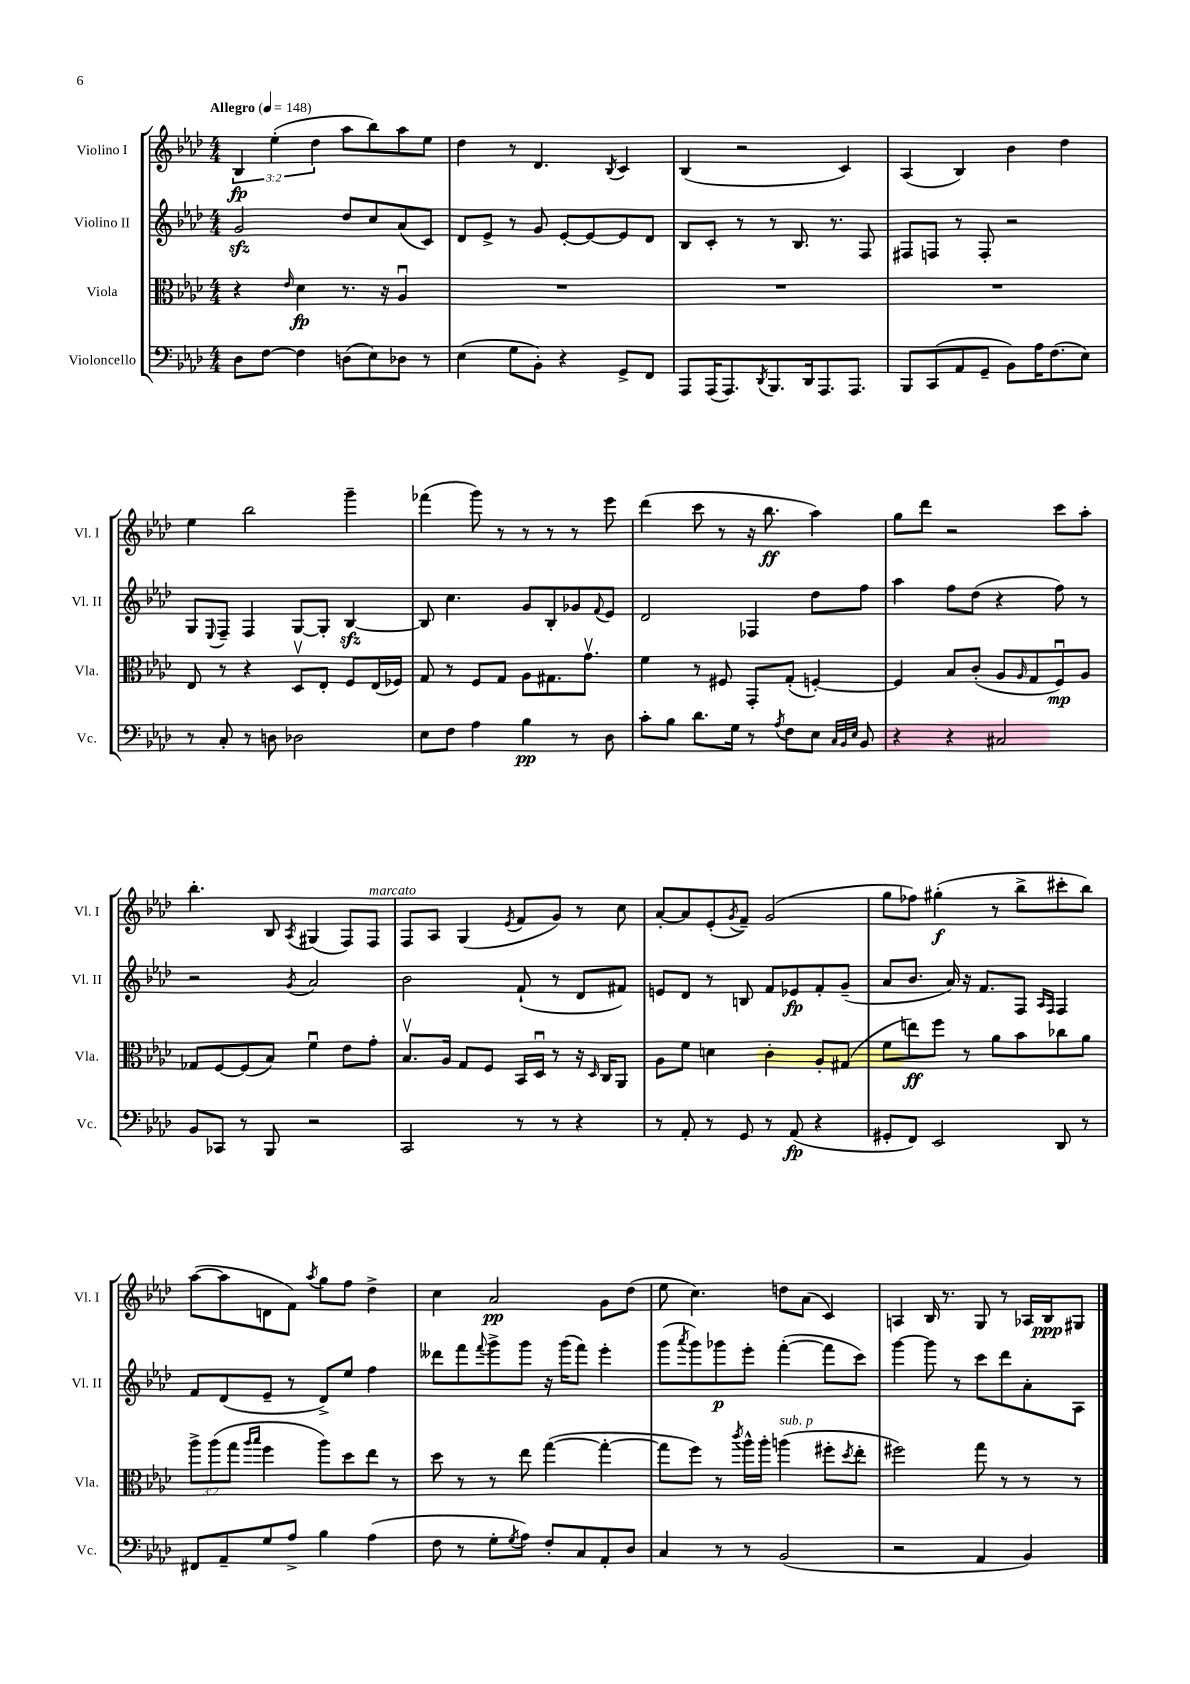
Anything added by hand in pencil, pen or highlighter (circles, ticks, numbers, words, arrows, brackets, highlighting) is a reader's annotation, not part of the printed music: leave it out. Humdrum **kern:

**kern	**dynam	**kern	**dynam	**kern	**dynam	**kern	**dynam
*part4	*part4	*part3	*part3	*part2	*part2	*part1	*part1
*staff4	*staff4	*staff3	*staff3	*staff2	*staff2	*staff1	*staff1
*I"Violoncello	*	*I"Viola	*	*I"Violino II	*	*I"Violino I	*
*I'Vc.	*	*I'Vla.	*	*I'Vl. II	*	*I'Vl. I	*
*clefF4	*	*clefC3	*	*clefG2	*	*clefG2	*
*k[b-e-a-d-]	*	*k[b-e-a-d-]	*	*k[b-e-a-d-]	*	*k[b-e-a-d-]	*
*M4/4	*	*M4/4	*	*M4/4	*	*M4/4	*
*MM148	*	*MM148	*	*MM148	*	*MM148	*
=1	=1	=1	=1	=1	=1	=1	=1
!	!	!	!	!	!	!LO:TX:a:B:t=Allegro	!
8D-\L	.	4r	.	2gzz/	.	6B-/	fp
[8F\J	.	.	.	.	.	.	.
.	.	.	.	.	.	(6ee-'\	.
.	.	16qqe-/	.	.	.	.	.
4F\]	.	4d-\	fp	.	.	.	.
.	.	.	.	.	.	6dd-\	.
(8Dn\L	.	8.r	.	8dd-/L	.	8aa-\L	.
8E-\)	.	.	.	8cc/	.	8bb-\)	.
.	.	16r	.	.	.	.	.
8D-X\J	.	4A-u/	.	(8a-/	.	8aa-\	.
8r	.	.	.	8c/J)	.	8ee-\J	.
=2	=2	=2	=2	=2	=2	=2	=2
(4E-\	.	1r	.	8d-/L	.	4dd-\	.
.	.	.	.	8e-^/J	.	.	.
8G\L	.	.	.	8r	.	8r	.
8BB-'\J)	.	.	.	8g/	.	4.d-/	.
4r	.	.	.	[8e-'/L	.	.	.
.	.	.	.	8e-/_	.	.	.
.	.	.	.	.	.	8qB-/	.
8GG^/L	.	.	.	8e-/]	.	4c/	.
8FF/J	.	.	.	8d-/J	.	.	.
=3	=3	=3	=3	=3	=3	=3	=3
8AAA-/L	.	1r	.	8B-/L	.	(4B-/	.
(16AAA-/K	.	.	.	8c'/J	.	.	.
8.AAA-/)	.	.	.	.	.	.	.
.	.	.	.	8r	.	2r	.
8qDD-/	.	.	.	.	.	.	.
8.BBB-/	.	.	.	8r	.	.	.
.	.	.	.	8.B-/	.	.	.
16DD-/k	.	.	.	.	.	.	.
8.AAA-/	.	.	.	.	.	.	.
.	.	.	.	8.r	.	.	.
.	.	.	.	.	.	4c/)	.
8.AAA-/J	.	.	.	.	.	.	.
.	.	.	.	8F/	.	.	.
=4	=4	=4	=4	=4	=4	=4	=4
8BBB-/L	.	1r	.	8F#X/L	.	(4A-/	.
(8CC/	.	.	.	8Fn/J	.	.	.
8AA-/	.	.	.	8r	.	4B-/)	.
8GG~/J	.	.	.	8F'/	.	.	.
8BB-\L)	.	.	.	2r	.	4b-\	.
16A-\K	.	.	.	.	.	.	.
(8.F\	.	.	.	.	.	.	.
.	.	.	.	.	.	4dd-\	.
8E-\J)	.	.	.	.	.	.	.
!!LO:LB:g=z
=5	=5	=5	=5	=5	=5	=5	=5
8r	.	8E-/	.	8G/L	.	4ee-\	.
.	.	.	.	8qqE-/	.	.	.
8C'/	.	8r	.	8F~/J	.	.	.
8r	.	4r	.	4F/	.	2bb-\	.
8Dn\	.	.	.	.	.	.	.
2D-X\	.	8D-v/L	.	[8G/L	.	.	.
.	.	8E-'/J	.	8G'/J]	.	.	.
.	.	8F/L	.	[4B-zz/	.	4ggg~\	.
.	.	(16E-/L	.	.	.	.	.
.	.	16F-X/JJ)	.	.	.	.	.
=6	=6	=6	=6	=6	=6	=6	=6
8E-\L	.	8G/	.	8B-/]	.	(4fff-X\	.
8F\J	.	8r	.	4.cc\	.	.	.
4A-\	.	8F/L	.	.	.	8ggg\)	.
.	.	8G/J	.	.	.	8r	.
4B-\	pp	8A-\L	.	8g/L	.	8r	.
.	.	8.G#X\	.	8B-'/	.	8r	.
8r	.	.	.	8g-X/	.	8r	.
.	.	8.gv\J	.	.	.	.	.
.	.	.	.	8qqf/	.	.	.
8D-\	.	.	.	8e-/J	.	8eee-\	.
=7	=7	=7	=7	=7	=7	=7	=7
8c'\L	.	4f\	.	2d-/	.	(4ddd-\	.
8B-\J	.	.	.	.	.	.	.
8.d-\L	.	8r	.	.	.	8ccc\	.
.	.	8F#X/	.	.	.	8r	.
16G\Jk	.	.	.	.	.	.	.
8r	.	8GG'/L	.	4F-X/	.	16r	.
.	.	.	.	.	.	8.bb-\	ff
8qA-/	.	.	.	.	.	.	.
8F\L	.	(8G'/J	.	.	.	.	.
8E-\J	.	[4Fn'/)	.	8dd-\L	.	4aa-\)	.
32qqC/LLL	.	.	.	.	.	.	.
32qqBB-/	.	.	.	.	.	.	.
32qqE-/JJJ	.	.	.	.	.	.	.
8BB-/	.	.	.	8ff\J	.	.	.
=8	=8	=8	=8	=8	=8	=8	=8
4r	.	4F/]	.	4aa-\	.	8gg\L	.
.	.	.	.	.	.	8ddd-\J	.
4r	.	8B-/L	.	8ff\L	.	2r	.
.	.	(8c'/J	.	(8dd-\J	.	.	.
2C#X/	.	8A-/L	.	4r	.	.	.
.	.	16qqA-/	.	.	.	.	.
.	.	8G/	.	.	.	.	.
.	.	8Fu/)	mp	8ff\)	.	8ccc\L	.
.	.	8A-/J	.	8r	.	8aa-'\J	.
!!LO:LB:g=z
=9	=9	=9	=9	=9	=9	=9	=9
8BB-/L	.	8G-X/L	.	2r	.	4.bb-'\	.
8CC-X/J	.	[8F/	.	.	.	.	.
8r	.	(8F/]	.	.	.	.	.
8BBB-/	.	8B-/J)	.	.	.	8B-/	.
.	.	.	.	8qg/	.	8qA-/	.
2r	.	4fu\	.	2a-/	.	(4G#X/	.
.	.	8e-\L	.	.	.	8F/L)	.
!	!	!	!	!	!	!LO:TX:a:i:t=marcato	!
.	.	8g'\J	.	.	.	8F/J	.
=10	=10	=10	=10	=10	=10	=10	=10
2CC/	.	8.B-v/L	.	2b-\	.	8F/L	.
.	.	.	.	.	.	8A-/J	.
.	.	16A-/Jk	.	.	.	.	.
.	.	8G/L	.	.	.	(4G/	.
.	.	8F/J	.	.	.	.	.
.	.	.	.	.	.	8qe-/	.
8r	.	16BB-/LL	.	(8f`/	.	8f/L	.
.	.	16D-u/JJ	.	.	.	.	.
8r	.	8r	.	8r	.	8g/J)	.
4r	.	16r	.	8d-/L	.	8r	.
.	.	16qqD-/	.	.	.	.	.
.	.	16C/KL	.	.	.	.	.
.	.	8AA-/J	.	8f#X/J)	.	8cc\	.
=11	=11	=11	=11	=11	=11	=11	=11
8r	.	8A-\L	.	8en/L	.	[8a-'/L	.
8AA-'/	.	8f\J	.	8d-/J	.	8a-/]	.
8r	.	4dn\	.	8r	.	(8e-'/	.
.	.	.	.	.	.	8qg/	.
8GG/	.	.	.	8Bn/	.	8f~/J)	.
8r	.	4c'\	.	8f/L	.	(2g/	.
(8AA-/	fp	.	.	8e-X/	fp	.	.
4r	.	8A-'/L	.	8f'/	.	.	.
.	.	(8G#X/J	.	(8g~/J	.	.	.
=12	=12	=12	=12	=12	=12	=12	=12
8GG#X'/L	.	8f\L	.	8a-/L	.	8gg\L	.
8FF/J)	.	8een\)	ff	8.b-/J	.	8ff-X\J)	.
2EE-/	.	8ff\J	.	.	.	(4gg#X'\	f
.	.	.	.	16a-/)	.	.	.
.	.	8r	.	16r	.	.	.
.	.	.	.	8.f/L	.	.	.
.	.	8a-\L	.	.	.	8r	.
.	.	8b-\	.	8F/J	.	8bb-^\L	.
.	.	.	.	16qqA-/LL	.	.	.
.	.	.	.	16qqF/JJ	.	.	.
8DD-/	.	8cc-X\	.	4F/	.	8ccc#X'\	.
8r	.	8a-\J	.	.	.	8bb-\J)	.
!!LO:LB:g=z
=13	=13	=13	=13	=13	=13	=13	=13
8FF#X/L	.	12aa-^\L	.	8f/L	.	([8aa-\L	.
.	.	(12aa-\	.	.	.	.	.
8AA-~/	.	.	.	(8d-/	.	8aa-\]	.
.	.	12gg\J	.	.	.	.	.
.	.	16qqaa-/LL	.	.	.	.	.
.	.	16qqbb-/JJ	.	.	.	.	.
8G/	.	4ff\	.	8e-~/J	.	8dn\	.
8A-^/J	.	.	.	8r	.	8f\J)	.
.	.	.	.	.	.	8qaa-/	.
4B-\	.	8aa-\L)	.	8d-^/L)	.	8gg\L	.
.	.	8dd-\	.	8ee-/J	.	8ff\J	.
(4A-\	.	8ee-\J	.	4ff\	.	4dd-^\	.
.	.	8r	.	.	.	.	.
=14	=14	=14	=14	=14	=14	=14	=14
8F\	.	8dd-\	.	8ddd--X\L	.	4cc\	.
8r	.	8r	.	8fff\	.	.	.
.	.	.	.	8qqfff/	.	.	.
8G'\L	.	8r	.	8ggg^\	.	2a-/	pp
8qG/	.	.	.	.	.	.	.
8A-\J)	.	8ee-\	.	8ggg\J	.	.	.
8F'/L	.	([4gg\	.	16r	.	.	.
.	.	.	.	(16ggg\KL	.	.	.
8C/	.	.	.	8fff\J)	.	.	.
8AA-'/	.	4gg'\_	.	4eee-'\	.	8g\L	.
8D-/J	.	.	.	.	.	(8dd-\J	.
=15	=15	=15	=15	=15	=15	=15	=15
4C/	.	8gg\L]	.	(8ggg\L	.	8ee-\	.
.	.	.	.	8qaaa-/	.	.	.
.	.	8ff\J)	.	8ggg\)	.	4.cc\)	.
8r	.	8r	.	8ggg-X\	p	.	.
.	.	8qccc/	.	.	.	.	.
8r	.	16aa-^^\LL	.	8eee-'\J	.	.	.
.	.	16aa-'\JJ	.	.	.	.	.
!	!	!LO:TX:a:i:t=sub. p	!	!	!	!	!
(2BB-/	.	(4aan\	.	([4fff'\	.	8ddn\L	.
.	.	.	.	.	.	(8a-\J	.
.	.	8ff#X'\L	.	8fff\L]	.	4c/)	.
.	.	8qdd-/	.	.	.	.	.
.	.	8ee-'\J	.	8ccc\J)	.	.	.
=16	=16	=16	=16	=16	=16	=16	=16
2r	.	2ff#X\)	.	[4ggg\	.	4An/	.
.	.	.	.	8ggg\]	.	16B-/	.
.	.	.	.	.	.	8.r	.
.	.	.	.	8r	.	.	.
4AA-/	.	8gg\	.	8ccc\L	.	8G/	.
.	.	8r	.	8ddd-\	.	8r	.
4BB-/)	.	8r	.	8a-'\	.	16A-X/LL	.
.	.	.	.	.	.	16B-/J	ppp
.	.	8r	.	8A-\J	.	8G#X/J	.
==	==	==	==	==	==	==	==
*-	*-	*-	*-	*-	*-	*-	*-
